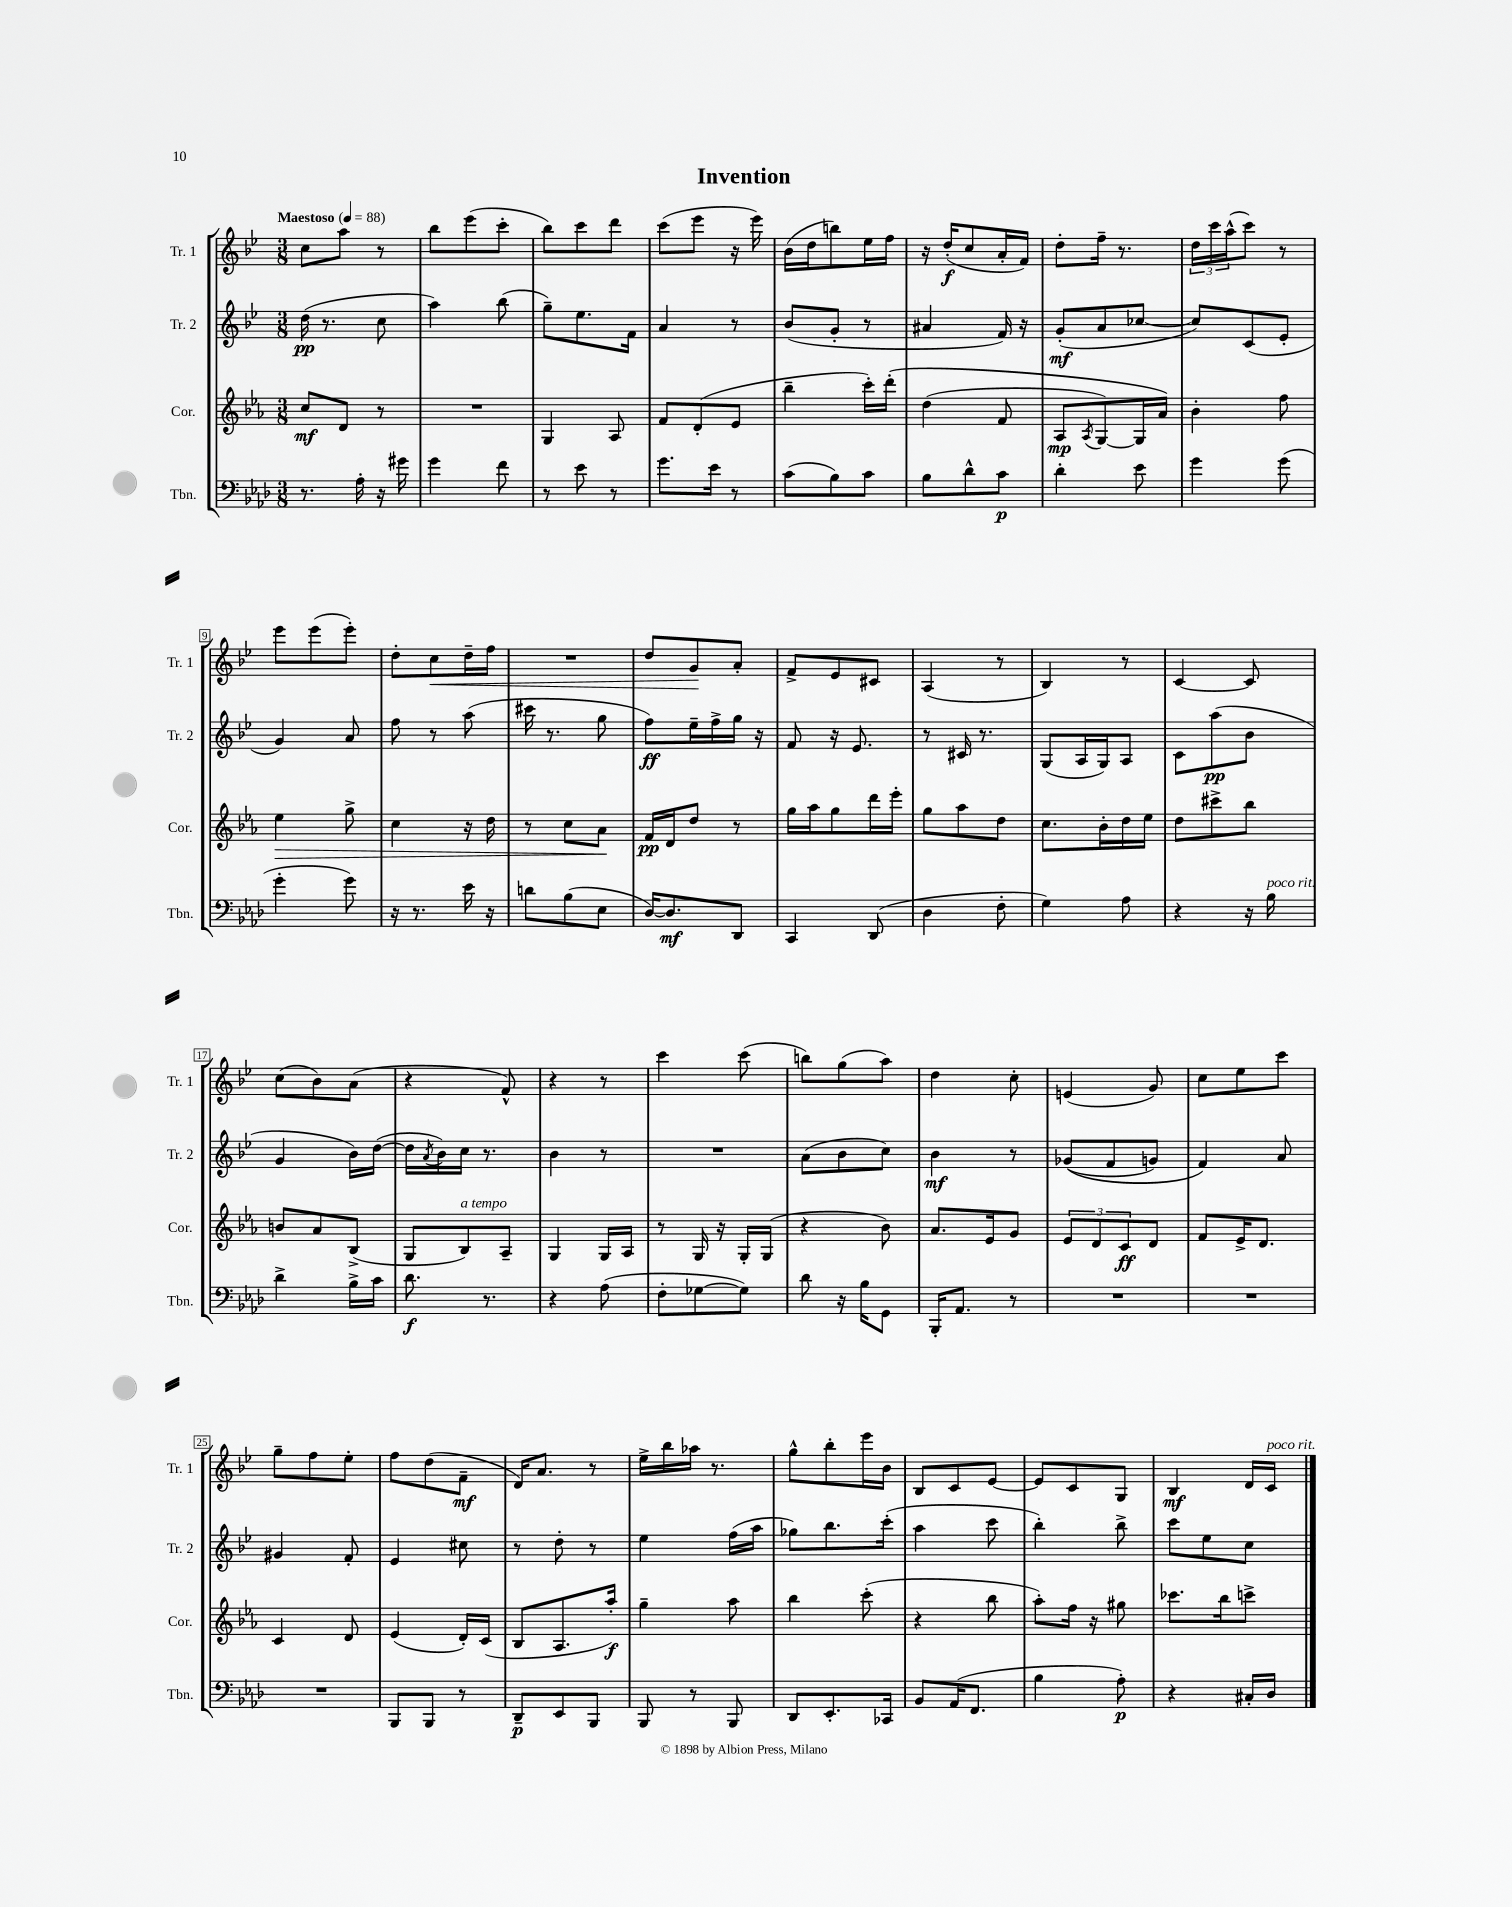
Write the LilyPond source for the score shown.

\header { title = "Invention" }
<<
\new StaffGroup <<
\new Staff = "s0" \with { instrumentName = "Tr. 1" shortInstrumentName = "Tr. 1" } {
    \clef treble \key bes \major \numericTimeSignature \time 3/8 \tempo "Maestoso" 4 = 88
    c''8 a''8 r8 |
    bes''8 ees'''8( c'''8-. |
    bes''8) c'''8 d'''8 |
    c'''8( ees'''8 r16 ees'''16) |
    bes'16( d''16 b''8) ees''16 f''16 |
    r16 d''16-.\f( c''8 a'16-. f'16) |
    d''8-. f''16-- r8. |
    \tuplet 3/2 { d''16 c'''16 a''16-^( } c'''8) r8 |
    ees'''8 ees'''8( ees'''8-.) |
    d''8-. c''8\< d''16-- f''16 |
    R4. |
    d''8 g'8\! a'8-. |
    f'8-> ees'8 cis'8 |
    a4( r8 |
    bes4) r8 |
    c'4~ c'8 |
    c''8( bes'8) a'8( |
    r4 f'8-^) |
    r4 r8 |
    c'''4 c'''8( |
    b''8) g''8( a''8) |
    d''4 c''8-. |
    e'4( g'8) |
    c''8 ees''8 c'''8 |
    g''8-- f''8 ees''8-. |
    f''8 d''8( f'8--\mf |
    d'16) a'8. r8 |
    ees''16-> bes''16 aes''16 r8. |
    g''8-^ bes''8-. ees'''16 bes'16 |
    bes8 c'8 ees'8~ |
    ees'8 c'8 g8 |
    bes4\mf d'16 c'16^\markup { \italic "poco rit." } \bar "|." |
}
\new Staff = "s1" \with { instrumentName = "Tr. 2" shortInstrumentName = "Tr. 2" } {
    \clef treble \key bes \major \numericTimeSignature \time 3/8
    d''16\pp( r8. c''8 |
    a''4) bes''8( |
    g''8--) ees''8. f'16 |
    a'4 r8 |
    bes'8( g'8-. r8 |
    ais'4 f'16) r16 |
    g'8-.\mf( a'8 ces''8~ |
    ces''8) c'8( ees'8-. |
    g'4) a'8 |
    f''8 r8 a''8( |
    cis'''16 r8. g''8 |
    f''8\ff) ees''16-- f''16-> g''16 r16 |
    f'8 r16 ees'8. |
    r8 cis'16 r8. |
    g8( a16 g16) a8 |
    c'8 a''8\pp( bes'8 |
    g'4 bes'16) d''16~( |
    d''16 \acciaccatura { a'8 } bes'16) c''16 r8. |
    bes'4 r8 |
    R4. |
    a'8( bes'8 c''8) |
    bes'4\mf r8 |
    ges'8(\( f'8 g'8) |
    f'4\) a'8 |
    gis'4 f'8-. |
    ees'4 cis''8 |
    r8 d''8-. r8 |
    ees''4 f''16( a''16 |
    ges''8) bes''8. c'''16-.( |
    a''4 c'''8 |
    bes''4-.) bes''8-> |
    c'''8 ees''8 c''8 \bar "|." |
}
\new Staff = "s2" \with { instrumentName = "Cor." shortInstrumentName = "Cor." } {
    \clef treble \key ees \major \numericTimeSignature \time 3/8
    c''8\mf d'8 r8 |
    R4. |
    g4 aes8 |
    f'8 d'8-.( ees'8 |
    bes''4-- c'''16-.) d'''16-.\( |
    d''4( f'8 |
    aes8\mp \acciaccatura { aes8 } g8~) g16 aes'16\) |
    bes'4-. f''8 |
    ees''4\> g''8-> |
    c''4 r16 d''16 |
    r8 c''8 aes'8\! |
    f'16\pp d'16 d''8 r8 |
    g''16 aes''16 g''8 d'''16 ees'''16-. |
    g''8 aes''8 d''8 |
    c''8. bes'16-. d''16 ees''16 |
    d''8 cis'''8-> bes''8 |
    b'8 aes'8 bes8->( |
    g8 bes8^\markup { \italic "a tempo" }) aes8-- |
    g4 g16 aes16 |
    r8 g16 r16 g16-. g16( |
    r4 bes'8) |
    aes'8. ees'16 g'8 |
    \tuplet 3/2 { ees'8 d'8 c'8\ff } d'8 |
    f'8 ees'16-> d'8. |
    c'4 d'8 |
    ees'4( d'16-.) c'16( |
    bes8 aes8. aes''16-.\f) |
    g''4-- aes''8 |
    bes''4 c'''8-.( |
    r4 bes''8 |
    aes''8-.) f''16 r16 gis''8 |
    ces'''8. bes''16 c'''8-> \bar "|." |
}
\new Staff = "s3" \with { instrumentName = "Tbn." shortInstrumentName = "Tbn." } {
    \clef bass \key aes \major \numericTimeSignature \time 3/8
    r8. aes16-. r16 gis'16 |
    g'4 f'8 |
    r8 ees'8 r8 |
    g'8. ees'16 r8 |
    c'8( bes8) c'8 |
    bes8 des'8-^ c'8\p |
    des'4-. ees'8 |
    g'4 g'8( |
    g'4-. g'8) |
    r16 r8. ees'16 r16 |
    d'8 bes8( ees8 |
    des16~) des8.\mf des,8 |
    c,4 des,8( |
    des4 f8-. |
    g4) aes8 |
    r4 r16 bes16^\markup { \italic "poco rit." } |
    des'4-> bes16-> c'16 |
    des'8.\f r8. |
    r4 aes8( |
    f8-. ges8~ ges8) |
    des'8 r16 bes16 g,8 |
    bes,,16-. aes,8. r8 |
    R4. |
    R4. |
    R4. |
    bes,,8 bes,,8 r8 |
    des,8--\p ees,8 bes,,8 |
    bes,,8 r8 bes,,8 |
    des,8 ees,8.-. ces,16 |
    bes,8 aes,16( f,8. |
    bes4 aes8-.\p) |
    r4 cis16-. des16 \bar "|." |
}
>>
>>
\layout { \context { \Score \override BarNumber.stencil = #(make-stencil-boxer 0.1 0.3 ly:text-interface::print) } }
